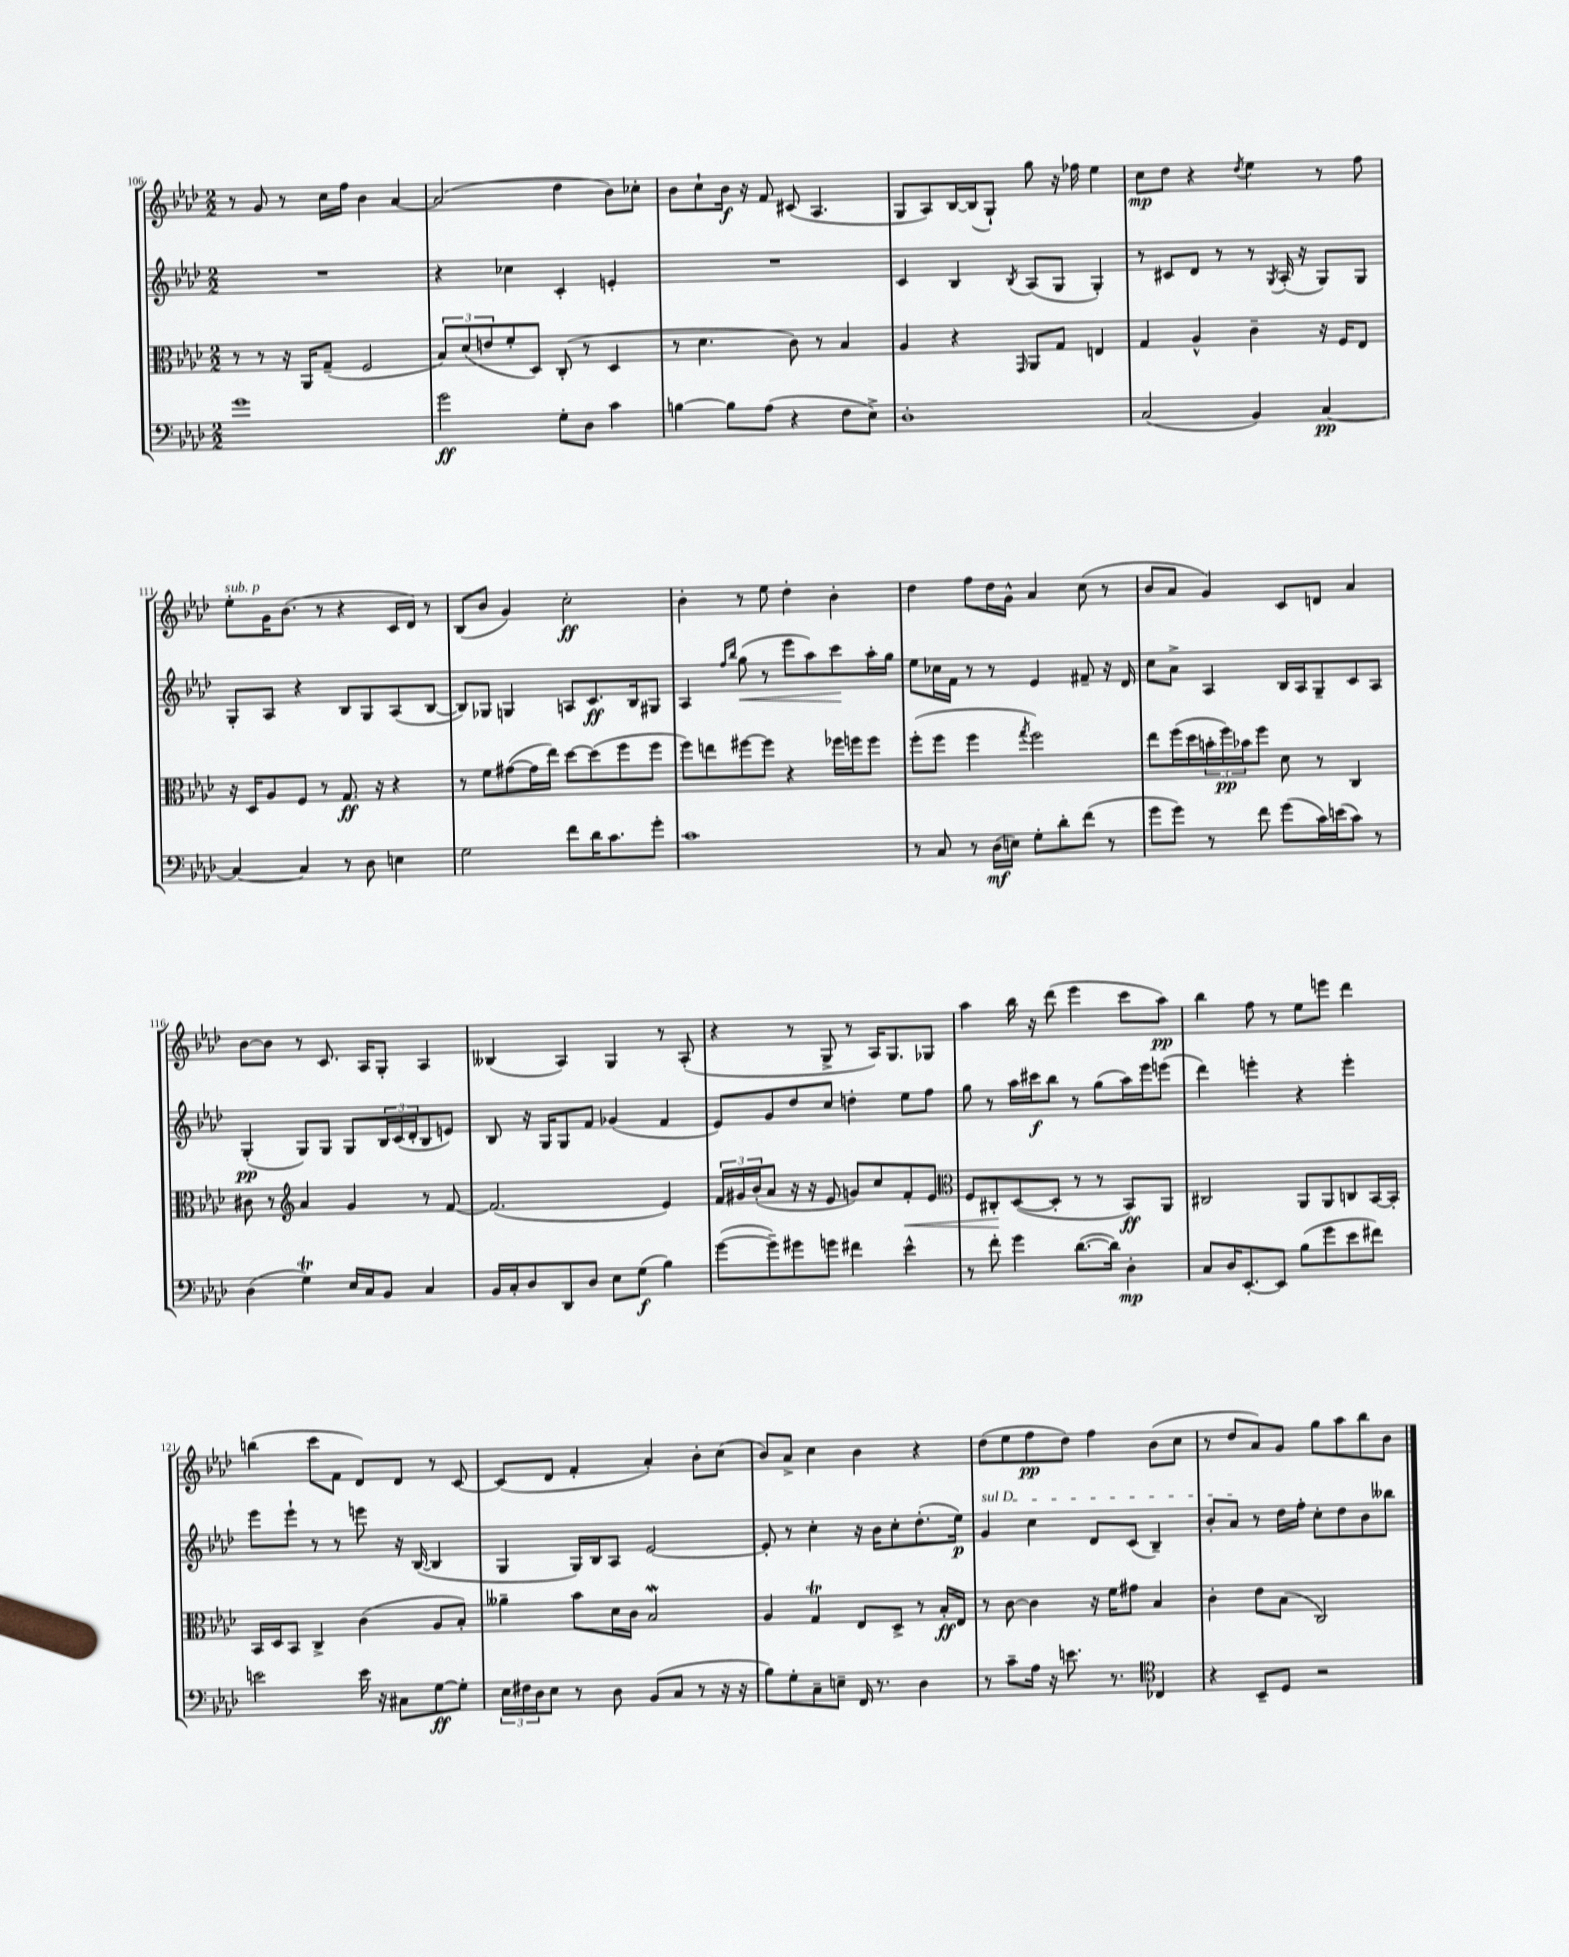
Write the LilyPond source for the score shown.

<<
\new StaffGroup <<
\new Staff = "s0" {
    \clef treble \key aes \major \numericTimeSignature \time 2/2
    r8 g'8 r8 c''16 f''16 bes'4 aes'4~ |
    aes'2( des''4 bes'8) ces''8-. |
    bes'8 c''8-! bes'16\f r16 f'8 cis'8( aes4. |
    g8 aes8) bes16~ bes16( g8-!) g''8 r16 fes''16 ees''4 |
    c''8\mp des''8 r4 \acciaccatura { des''8 } ees''4 r8 f''8 |
    ees''8-.^\markup { \italic "sub. p" } g'16 bes'8.( r8 r4 c'16 des'16) r8 |
    bes8( bes'8 g'4) c''2-.\ff |
    bes'4-. r8 ees''8 des''4-. bes'4-. |
    des''4 f''8 des''16 g'16-^ aes'4 c''8( r8 |
    bes'8 aes'8 g'4) c'8 d'8 aes'4 |
    bes'8~ bes'8 r8 c'8. aes16 g8-. aes4 |
    beses4( aes4) g4 r8 aes8-.( |
    r4 r8 g8-> r8 aes16) g8. ges8 |
    aes''4 bes''16 r16 des'''8( ees'''4 c'''8 aes''8\pp) |
    bes''4 f''8 r8 ees''8 e'''8 des'''4 |
    b''4( c'''8 f'8 des'8) des'8 r8 c'8~ |
    c'8( des'8 f'4-. aes'4-.) bes'8-. c''8( |
    bes'8) aes'8-> c''4 bes'4 r4 |
    des''8( ees''8 f''8\pp des''8) f''4 bes'8( c''8 |
    r8 des''8 aes'8) g'8 g''8 aes''8 bes''8 bes'8 \bar "|." |
}
\new Staff = "s1" {
    \clef treble \key aes \major \numericTimeSignature \time 2/2
    R1 |
    r4 ces''4 c'4-. e'4-. |
    R1 |
    c'4 bes4 \acciaccatura { bes8 } aes8( g8 g4-.) |
    r8 cis'8 des'8 r8 r8 \acciaccatura { g8 } aes16-.( r16 g8) g8 |
    g8-. aes8 r4 bes8 g8 aes8( bes8~ |
    bes8) ges8 g4 a8 c'8.\ff bes16 gis8 |
    aes4 \grace { f''16 bes''16 } g''8\<( r8 ees'''8 aes''8) c'''8\! aes''16-. g''16 |
    ees''8 ces''16 f'16 r8 r8 ees'4 fis'8-- r16 des'16 |
    c''8 aes'8-> aes4 bes16 aes16 g8-- c'8 aes8 |
    g4-.\pp( g8) g8 g8 \tuplet 3/2 { bes16 c'16( des'16-. } bes8 e'8) |
    bes8 r16 g16 g8 f'8 ges'4( f'4 |
    ees'8) g'8 des''8 c''8 d''4-. ees''8 f''8 |
    g''8 r8 aes''16 cis'''16\f bes''8 r8 g''8( aes''16) ees'''16 e'''8( |
    des'''4) e'''4-. r4 e'''4-. |
    ees'''8 ees'''8-! r8 r8 e'''8 r16 bes16~( bes4 |
    g4 g16) bes16 aes8 ees'2~ |
    ees'8-. r8 c''4-. r16 bes'16 c''8-. des''8.-.( ees''16\p) |
    \once \override TextSpanner.bound-details.left.text = \markup { \italic "sul D" } g'4\startTextSpan c''4 des'8 c'8( bes4--) |
    bes'8-. aes'8\stopTextSpan r8 des''16 f''16-. c''8-. des''8 bes'8 beses''8 \bar "|." |
}
\new Staff = "s2" {
    \clef alto \key aes \major \numericTimeSignature \time 2/2
    r8 r8 r16 aes,16 g8--( f2 |
    \tuplet 3/2 { bes8) des'8( e'8 } f'8-. des8) c8-.( r8 des4 |
    r8 des'4. c'8) r8 bes4 |
    aes4 r4 \grace { g,16 } aes,8 g8 e4 |
    g4 aes4-^ c'4-- r16 f16 ees8 |
    r16 des16 aes8 f8 r8 g8.\ff r16 r4 |
    r8 f'8 gis'8~( gis'16 ees''16) des''8~ des''8( f''8 f''8 |
    f''8) e''8 fis''8~ fis''8 r4 fes''16 f''16 f''8 |
    f''8-.( f''8 f''4 \acciaccatura { g''8 } f''2) |
    ees''8 f''16( des''16 \tuplet 3/2 { b'16-. f''16\pp) bes'16 } f''8 des'8 r8 c4 |
    cis'8 r8 \clef treble aes'4 g'4 r8 f'8~ |
    f'2.( ees'4) |
    \tuplet 3/2 { f'16 gis'16 bes'16-.( } aes'8 r16 r16 ees'8 g'8) c''8 f'8-.\< ees'8 |
    \clef alto f8 cis8-.\! des8~( des8-. r8 r8 bes,8\ff) aes,8 |
    cis2 aes,8 aes,8 c8 bes,16~ bes,16-. |
    bes,16 des16 bes,8 c4-> c'4( aes8 bes8-.) |
    aeses'4-- bes'8 des'16 c'16 bes2\mordent |
    aes4 g4\trill ees8 des8-> r8 bes16-.\ff ees16 |
    r8 c'8~ c'4 r16 f'16 gis'8 bes4 |
    c'4-. ees'8 bes8( c2) \bar "|." |
}
\new Staff = "s3" {
    \clef bass \key aes \major \numericTimeSignature \time 2/2
    g'1 |
    g'2\ff g8-. des8 c'4 |
    b4~ b8 aes8( r4 f8 ees8->) |
    des1-. |
    c2( bes,4) c4~\pp |
    c4~ c4 r8 des8 e4 |
    g2 f'8 des'16 c'8. g'8-. |
    c'1 |
    r8 c8 r8 des16\mf( e16) g8-. des'8-. f'8( r8 |
    g'8 g'8) r8 f'8 g'8( c'16) e'16( c'8) r8 |
    des4( g4\trill) ees16 c16 bes,8 c4 |
    bes,16 c16-. des8 des,8 des8 ees8 g8\f( bes4) |
    g'8~( g'8--) gis'8 g'8 fis'4 ees'4-^ |
    r8 f'8-. g'4 des'8.~( des'16) des4-.\mp |
    c8 des16 ees,8.~-. ees,8 bes8( g'8 ees'8 fis'8) |
    e'2 e'16 r16 cis8 g8~\ff g8-. |
    \tuplet 3/2 { ees16 fis16 des16 } ees8 r8 des8 bes,8( c8 r8 r16 r16 |
    bes8) g8-. c8-- e8-- f,16 r8. des4 |
    r8 c'8-- aes16 r16 e'8. r8. \clef tenor ces4 |
    r4 bes,8-- des8 r2 \bar "|." |
}
>>
>>
\layout { \context { \Score currentBarNumber = #106 } }
